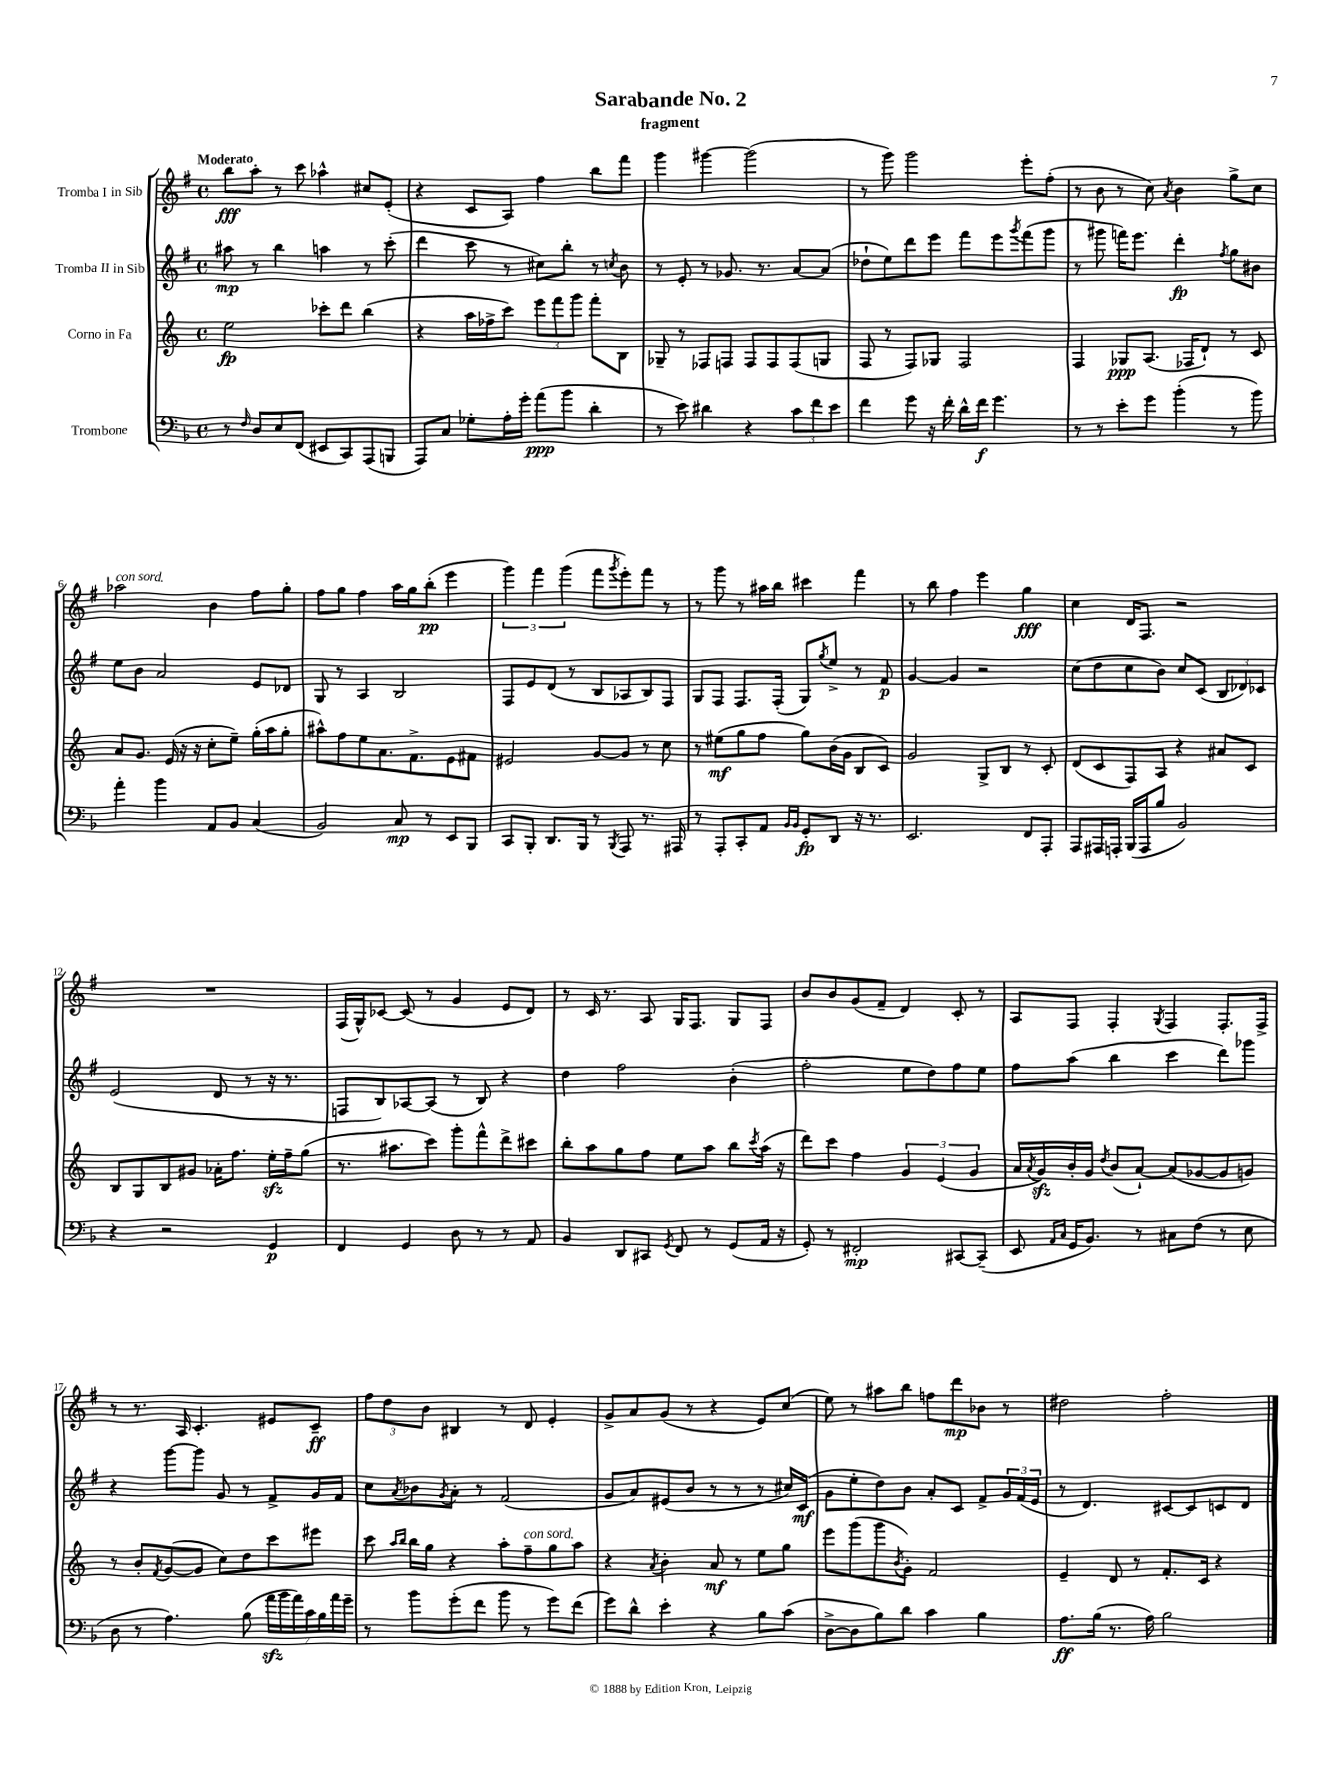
\header { title = "Sarabande No. 2" subtitle = "fragment" }
<<
\new StaffGroup <<
\new Staff = "s0" \with { instrumentName = "Tromba I in Sib" } {
    \clef treble \key g \major \defaultTimeSignature \time 4/4 \tempo "Moderato"
    b''8\fff a''8-. r8 c'''8 aes''4-^ cis''8 e'8-.( |
    r4 c'8 a8) fis''4 b''8 fis'''8 |
    g'''4 gis'''4~ gis'''2( |
    r8 g'''8) g'''2 e'''8-. fis''8-.( |
    r8 b'8 r8 c''8) \acciaccatura { a'8 } b'4 g''8-> c''8 |
    aes''2^\markup { \italic "con sord." } b'4 fis''8 g''8-. |
    fis''8 g''8 fis''4 a''16 g''16 b''8-.\pp( e'''4 |
    \tuplet 3/2 { g'''4) fis'''4 g'''4( } fis'''8 \acciaccatura { g'''8 } e'''8-.) fis'''8 r8 |
    r8 g'''8 r8 ais''16 b''16 cis'''4 fis'''4 |
    r8 b''8 fis''4 e'''4 g''4\fff |
    c''4 d'16 fis8. r2 |
    R1 |
    fis16( g16-^) ces'8~ ces'8( r8 g'4 e'8 d'8) |
    r8 c'16 r8. a8 g16 fis8. g8 fis8 |
    b'8 b'8 g'8( fis'8-- d'4) c'8-. r8 |
    a8 fis8 fis4-. \acciaccatura { g8 } fis4 fis8.-. fis16-> |
    r8 r8. a16 c'4.-. eis'8 c'8--\ff |
    \tuplet 3/2 { fis''8 d''8 b'8 } bis4 r8 d'8 e'4-. |
    g'8-> a'8 g'8( r8 r4 e'8) c''8( |
    e''8) r8 ais''8 b''8 f''8 d'''8\mp bes'8 r8 |
    dis''2 fis''2-. \bar "|." |
}
\new Staff = "s1" \with { instrumentName = "Tromba II in Sib" } {
    \clef treble \key g \major \defaultTimeSignature \time 4/4
    ais''8\mp r8 b''4 a''4 r8 c'''8-.( |
    d'''4 c'''8 r8 cis''8) b''8-. r8 \acciaccatura { c''8 } b'8 |
    r8 e'8-. r8 ges'8. r8. a'8~ a'8( |
    des''8-! e''8) d'''8 e'''8 fis'''8 e'''8 \acciaccatura { g'''8 } fis'''8( g'''8 |
    r8 gis'''8 f'''16) e'''8. d'''4-.\fp \acciaccatura { fis''8 } g''8 bis'8 |
    e''8 b'8 a'2 e'8 des'8 |
    g8 r8 a4 b2 |
    fis8 e'8 d'8( r8 b8 aes8 b8) fis8 |
    g8 fis8 fis8. fis16-.( g8) \acciaccatura { g''8 } e''8-> r8 fis'8\p |
    g'4~ g'4 r2 |
    c''8( d''8 c''8 b'8) c''8 c'8( \tuplet 3/2 { b8 des'8) ces'8 } |
    e'2( d'8 r8 r16 r8. |
    f8 b8) aes8~ aes8( r8 b8) r4 |
    d''4 fis''2 b'4-.( |
    fis''2-. e''8 d''8) fis''8 e''8 |
    fis''8 a''8( b''4 c'''4 d'''8) ges'''8 |
    r4 g'''8~ g'''8 g'8 r8 fis'8-> g'16 fis'16 |
    c''8 \acciaccatura { a'8 } bes'8 \acciaccatura { g'8 } a'8-. r8 fis'2( |
    g'8 a'8) eis'8( b'8 r8 r8 r8 cis''16) c'16\mf( |
    g'8 e''8-. d''8) b'8 a'8-. c'8 fis'8-> \tuplet 3/2 { g'16 fis'16( e'16 } |
    r8 d'4.) cis'8~ cis'8 c'8 d'8 \bar "|." |
}
\new Staff = "s2" \with { instrumentName = "Corno in Fa" } {
    \clef treble \key c \major \defaultTimeSignature \time 4/4
    e''2\fp ces'''8-. d'''8 b''4( |
    r4 a''16 fes''16-> c'''8) \tuplet 3/2 { e'''8 f'''8 g'''8 } f'''8-. b8 |
    ges8-- r8 fes8 f8 f8 f8 f8( g8 |
    f8 r8 f8) ges8 f2 |
    f4 ges8\ppp a8.( fes16 d'8-!) r8 c'8 |
    a'8 g'8. e'16( r16 r16 c''8-. e''8--) g''16-.( a''16 g''8-. |
    ais''8-^) f''8 e''8 a'8. f'8.-> e'8 fis'8 |
    eis'2 g'8~ g'8 r8 c''8 |
    r8 eis''8\mf( g''8 f''8 g''8) b'16( g'16 b8 c'8) |
    g'2 g8-> b8 r8 c'8-. |
    d'8( c'8 f8) a8 r4 ais'8 c'8 |
    b8 g8 b8 gis'8 aes'16-. f''8. e''16-.\sfz f''16-- g''8( |
    r8. ais''8. c'''8) g'''8-. f'''8-^ d'''8-> cis'''8 |
    b''8-. a''8 g''8 f''8 e''8 a''8 b''8 \acciaccatura { c'''8 } a''16( r16 |
    d'''8) c'''8 f''4 \tuplet 3/2 { g'4 e'4( g'4 } |
    a'16 \acciaccatura { a'8 } g'16\sfz) b'16-. g'16 \acciaccatura { d''8 } b'8( a'8~-!) a'8( ges'8~ ges'8 g'8) |
    r8 b'8-. \acciaccatura { f'8 } g'8~( g'8 c''8) d''8 c'''8 eis'''8 |
    c'''8 \grace { a''16 b''16 } b''16 g''16 r4 a''8-. f''8--^\markup { \italic "con sord." } g''8 a''8 |
    r4 \acciaccatura { a'8 } b'4-. a'8\mf r8 e''8 g''8 |
    e'''8 g'''8( g'''8 \acciaccatura { b'8 } g'8-.) f'2 |
    e'4-- d'8 r8 f'8.-. c'16 r4 \bar "|." |
}
\new Staff = "s3" \with { instrumentName = "Trombone" } {
    \clef bass \key f \major \defaultTimeSignature \time 4/4
    r8 \grace { f16 } d8 e8 f,8( eis,8 c,8) a,,8( b,,8 |
    a,,8) c8 ges8-. a16-. g'16-. a'8\ppp( bes'8 d'4-. |
    r8 e'8) dis'4 r4 \tuplet 3/2 { c'8 f'8 e'8 } |
    f'4 g'8 r16 f'16-. d'16-^ f'16\f g'4. |
    r8 r8 e'8-. g'8 bes'4-.( r8 bes'8) |
    a'4-. bes'4 a,8 bes,8 c4( |
    bes,2) c8\mp r8 e,8 bes,,8 |
    c,8 bes,,8-. d,8. bes,,16 r8 \acciaccatura { bes,,8 } a,,8 r8. ais,,16 |
    r8 a,,8-. c,8-. a,8 \grace { bes,16 bes,16 } g,8-.\fp d,8 r16 r8. |
    e,2. f,8 a,,8-. |
    a,,8 ais,,16 a,,16-. bes,,16( a,,16 bes8 bes,2) |
    r4 r2 g,4\p |
    f,4 g,4 d8 r8 r8 a,8 |
    bes,4 d,8 cis,8 \acciaccatura { g,8 } f,8 r8 g,8( a,16 r16 |
    g,8-.) r8 fis,2-.\mp cis,8~ cis,8--( |
    e,8 \grace { a,16 c16 } g,16 bes,8.) r8 cis8 f8( r8 e8 |
    d8 r8 a4.) bes8( \tuplet 7/4 { a'16\sfz bes'16 a'16) c'16 bes16 a'16 g'16-- } |
    r8 bes'8 g'8-.( f'8 bes'8 r8 g'8) f'8( |
    g'8) d'8-^ e'4-. r4 bes8 c'8( |
    d8~-> d8 bes8) d'8 c'4 bes4 |
    a8.\ff bes16( r8. a16) bes2 \bar "|." |
}
>>
>>
